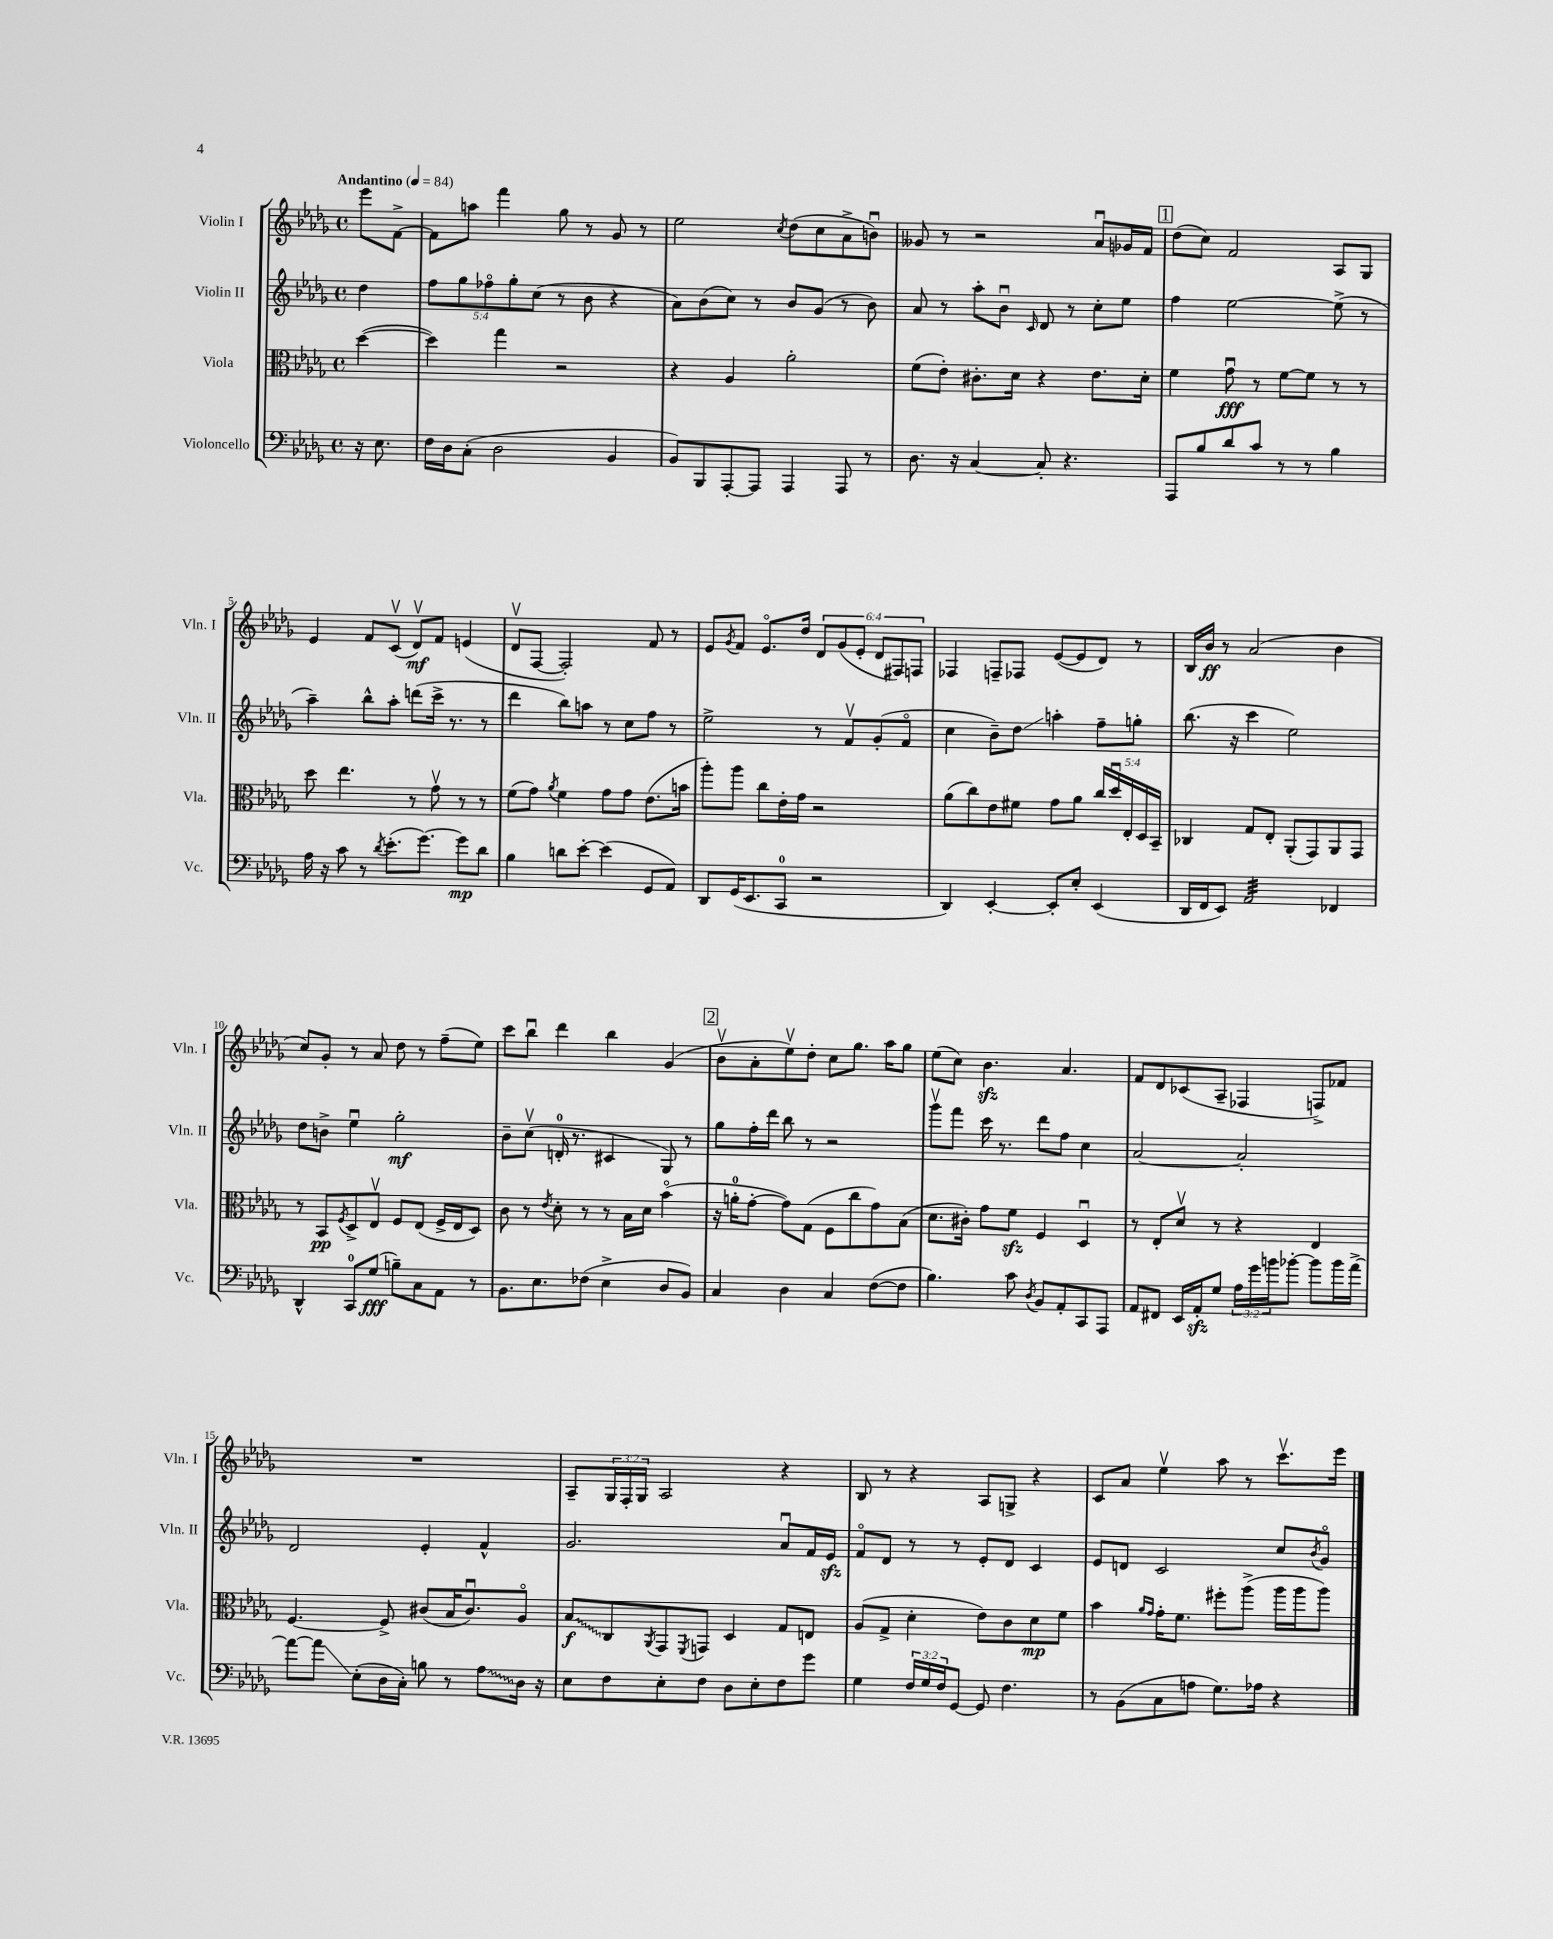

**kern	**kern	**kern	**kern
*staff4	*staff3	*staff2	*staff1
*clefF4	*clefC3	*clefG2	*clefG2
*k[b-e-a-d-g-]	*k[b-e-a-d-g-]	*k[b-e-a-d-g-]	*k[b-e-a-d-g-]
*M4/4	*M4/4	*M4/4	*M4/4
*met(c)	*met(c)	*met(c)	*met(c)
*MM84	*MM84	*MM84	*MM84
16r	([4dd-	4dd-	8eee-
8.E-	.	.	.
.	.	.	[8f^
=	=	=	=
16F	4dd-])	10ff	8f]
16D-	.	.	.
.	.	10gg-	.
(8C'	.	.	8aa
.	.	10ff-o	.
2D-	4gg-	.	4fff
.	.	10gg-'	.
.	.	(10cc	.
.	2r	8r	8gg-
.	.	8b-	8r
4BB-	.	4r	8g-
.	.	.	8r
=	=	=	=
8BB-)	4r	8a-)	2ee-
8BBB-	.	(8b-	.
[8AAA-'	4A-	8cc)	.
8AAA-]	.	8r	.
.	.	.	8qcc
4AAA-	2a-'	8b-	(8dd-
.	.	(8g-	8cc
8AAA-	.	8r	8a-^
8r	.	8b-)	8bu)
=	=	=	=
8.D-	(8f	8a-	8g--
.	8e-')	8r	8r
16r	.	.	.
[4C	8.c#'	8aa-'	2r
.	.	8b-u	.
.	16d-	.	.
.	.	16qqc	.
8C']	4r	8d-	.
4.r	.	8r	.
.	8.e-	8cc'	8a-u
.	.	8ee-	16g-
.	16d-'	.	16f
=	=	=	=
8AAA-	4f	4ff	(8dd-
8B-	.	.	8cc)
8d-	8g-u	[2ee-	2f
8c	8r	.	.
8r	[8f	.	.
8r	8f]	.	.
4B-	8r	(8ee-^]	8A-
.	8r	8r	8G-
=	=	=	=
16A-	8dd-	4aa-~)	4e-
16r	.	.	.
8c	4.ee-	.	.
8r	.	8bb-^^	8f
8qd-	.	.	.
(8.e-'	.	8aa-'	(8cv
.	8r	(8ddd	8d-v)
[8.g-)	.	.	.
.	8g-v	16ccc^	8f
.	.	8.r	.
8g-]	8r	.	(4e
8d-	8r	8r	.
=	=	=	=
4B-	(8f	4ddd-	8d-v
.	8g-)	.	[8F
.	8qa-	.	.
8d	4f	8bb-)	2F'])
[8e-'	.	8aa	.
(4e-]	8g-	8r	.
.	8g-	8cc	.
8GG-	(8.e-	8ff	8f
8AA-)	.	8r	8r
.	16b	.	.
=	=	=	=
8DD-	8aa-')	2ee-^	8e-
.	.	.	8qg-
(16GG-	8aa-	.	8f
8.EE-	.	.	.
.	8cc	.	8.e-o
8CC	16e-'	.	.
.	16g-	.	16dd-
2r	2r	8r	12d-
.	.	.	(12g-
.	.	8fv	.
.	.	.	12e-'
.	.	(8g-'	12d-
.	.	.	12F#)
.	.	8fo	.
.	.	.	12F
=	=	=	=
4DD-)	(8a-	4cc	4F-
.	8cc)	.	.
[4EE-'	8e-	8b-~)	8F~
.	8f#	8dd-	8F-
8EE-']	8g-	4aa'	([8e-
8E-'	8a-	.	8e-]
(4EE-	20cc	8ff~	8d-)
.	20dd-u	.	.
.	20E-'	.	.
.	.	8gg'	8r
.	20D-	.	.
.	20BB-~	.	.
=	=	=	=
16DD-	4C-	(8.bb-	16B-
16FF	.	.	16b-
8EE-)	.	.	8r
.	.	16r	.
2AA-	8G-	4ccc	(2a-
.	8E-'	.	.
.	(8AA-'	2ee-)	.
.	8GG-)	.	.
4FF-	8AA-	.	4b-
.	8GG-	.	.
=	=	=	=
4DD-^^	8r	8dd-	8cc)
.	8BB-	8b^	8g-'
.	8qF	.	.
8CC	8D-^	4ee-u	8r
(8G-	8E-v	.	8a-
8B~)	8F	2gg-'	8dd-
8C	(8E-	.	8r
8AA-	16F^	.	(8ff~
.	16E-	.	.
8r	8D-)	.	8ee-)
=	=	=	=
8.BB-	8c	8b-~	8ccc
.	8r	(8ccv	8bb-u
8.E-	.	.	.
.	8qe-	.	.
.	8d-'	16d'	4ddd-
.	.	8.r	.
(8F-	8r	.	.
4E-^	8r	4c#	4bb-
.	16B-	.	.
.	16d-	.	.
8D-	(4b-o	8G-)	(4g-
8BB-)	.	8r	.
=	=	=	=
4C	16r	8gg-	8b-v
.	16a'	.	.
.	[8g-'	16ff'	8a-'
.	.	16ddd-	.
4D-	8g-])	8bb-	8ee-v)
.	(8G-	8r	8dd-'
4C	8F	2r	8cc
.	8cc	.	8.gg-
([8F	8g-)	.	.
.	.	.	16aa-
8F]	(8B-	.	8gg-
=	=	=	=
4.B-)	8.d-	8ggg-v	(8ee-
.	.	8fff	8cc)
.	16c#')	.	.
.	8g-	16ccc	4.b-
.	.	8.r	.
8c	8f	.	.
8qD-	.	.	.
8BB-	4F	8ddd-	.
8AA-'	.	8ff	4.a-
8CC	4D-u	4cc	.
8AAA-	.	.	.
=	=	=	=
8AA-	8r	[2a-	8f
8FF#	8E-'	.	8d-
16EE-	8d-v	.	(8c-
16AA-'	.	.	.
8G-	8r	.	8A-~
24A-	4r	2a-']	4F-
24g-	.	.	.
24b	.	.	.
[8b-'	.	.	.
8b-]	4E-	.	8F^)
16b-	.	.	8f-
[16a-^	.	.	.
=	=	=	=
8a-_	[4.F	2d-	1r
8a-]	.	.	.
(8E-'	.	.	.
16D-	8F^]	.	.
16C')	.	.	.
8B	(8c#	4e-'	.
8r	16B-	.	.
.	8.c#u)	.	.
8A-	.	4f^^	.
16D-	8A-o	.	.
16r	.	.	.
=	=	=	=
8E-	8B-	2.g-	8A-~
8F	8C	.	24G-
.	.	.	24F'
.	.	.	24G-
.	8qAA-	.	.
8E-'	8GG-	.	2A-
.	8qFF	.	.
8F	8GG	.	.
8D-	4D-	.	.
8E-'	.	.	.
8F	8G-	8a-u	4r
8g-	8E	16f	.
.	.	16e-	.
=	=	=	=
4G-	(8A-	8fo	8B-
.	8G-^	8d-	8r
24F	4d-'	8r	4r
24G-	.	.	.
24F	.	.	.
[8GG-	.	8r	.
8GG-]	8e-)	8e-'	8A-
4.F	8c	8d-	8G^
.	8d-	4c	4r
.	8f	.	.
=	=	=	=
8r	4b-	8e-	8c
(8BB-	.	8d	8a-
.	16qqa-	.	.
.	16qqg-	.	.
8C	16g-'	2c	4ee-v
.	8.f	.	.
8A	.	.	.
8.G-)	8ff#'	.	8aa-
.	(8aa-^	.	8r
16A-	.	.	.
4r	16aa-	8cc	8.cccv
.	16aa-	.	.
.	.	8qb-	.
.	8aa-)	8g-o	.
.	.	.	16eee-
==	==	==	==
*-	*-	*-	*-
